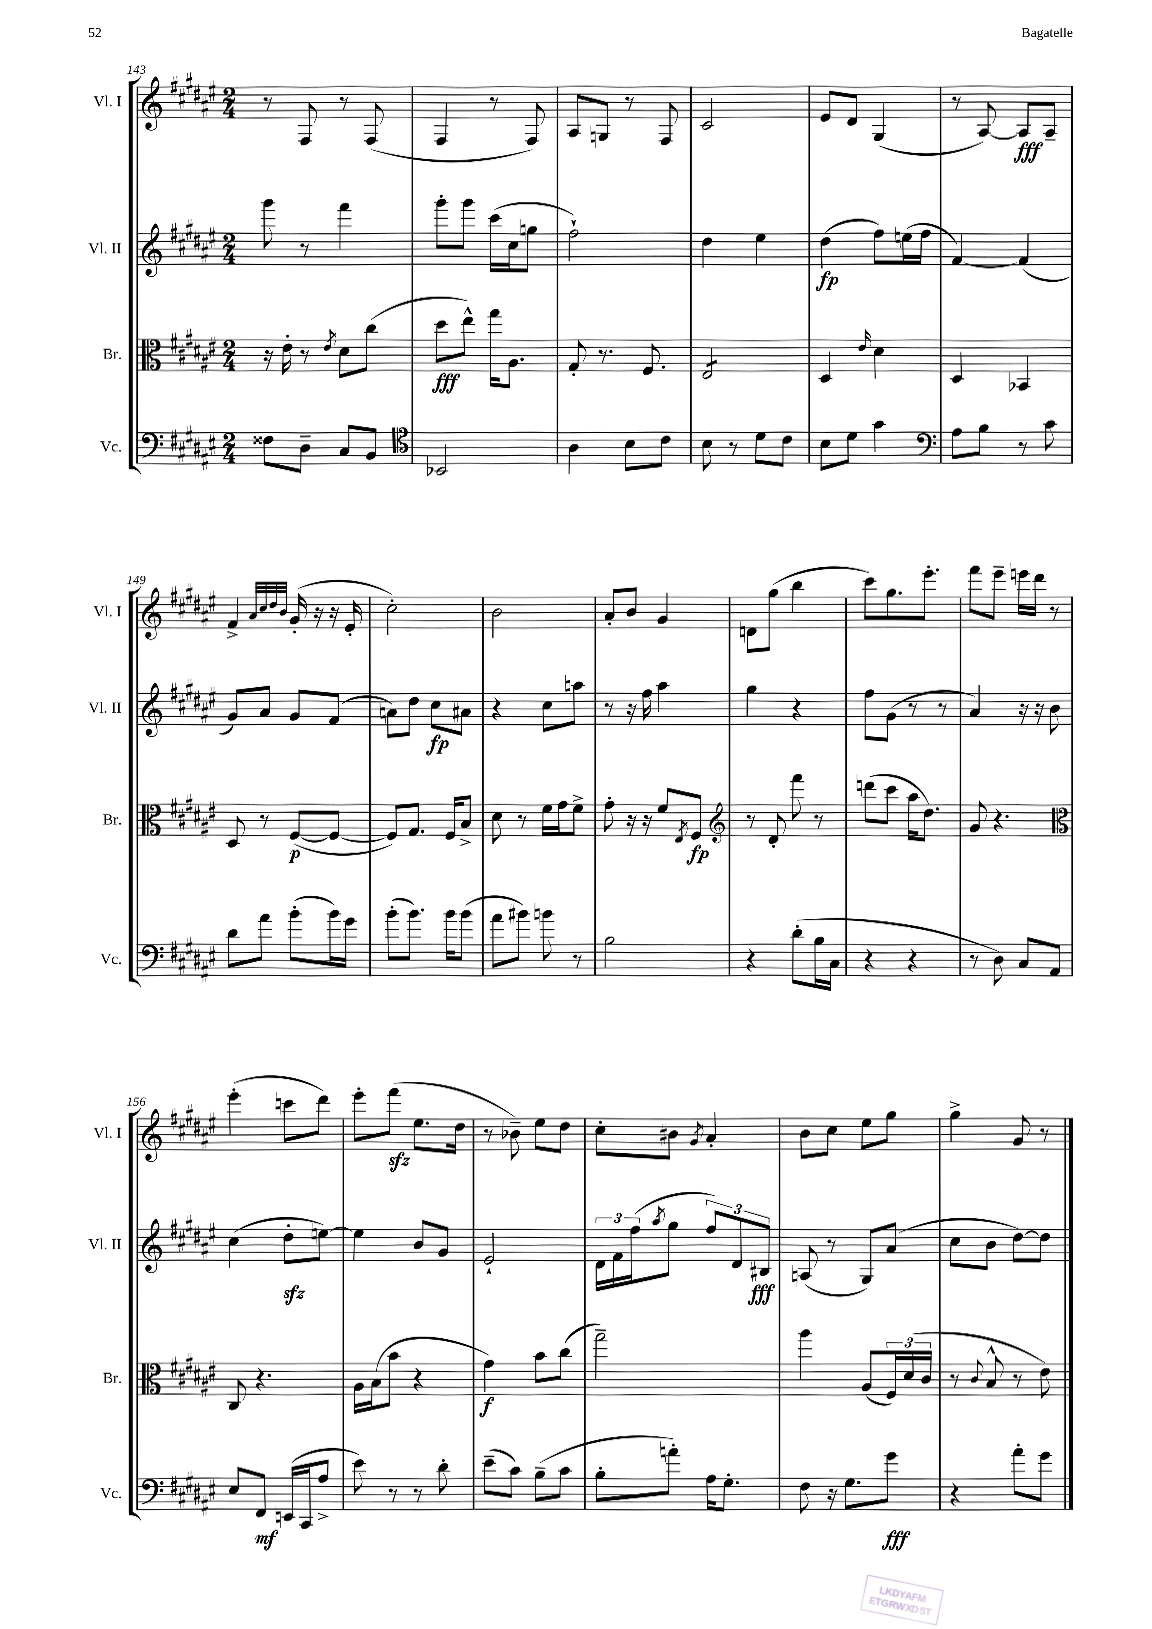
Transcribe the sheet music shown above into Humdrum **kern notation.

**kern	**kern	**kern	**kern
*staff4	*staff3	*staff2	*staff1
*clefF4	*clefC3	*clefG2	*clefG2
*k[f#c#g#d#a#e#]	*k[f#c#g#d#a#e#]	*k[f#c#g#d#a#e#]	*k[f#c#g#d#a#e#]
*M2/4	*M2/4	*M2/4	*M2/4
8F##	16r	8ggg#	8r
.	16e#'	.	.
8D#~	8r	8r	8F#
.	8qe#	.	.
8C#	8d#	4fff#	8r
8BB	(8cc#	.	(8F#
=	=	=	=
*clefC4	*	*	*
2BB-	8dd#	8ggg#'	4F#
.	8ee#^^)	8ggg#	.
.	16gg#	(16ccc#	8r
.	8.A#	16cc#	.
.	.	8gg	8F#)
=	=	=	=
4A#	8G#'	2ff#`)	8A#
.	8.r	.	8G
8B	.	.	8r
.	8.F#	.	.
8c#	.	.	8F#
=	=	=	=
8B	2E#	4dd#	2c#
8r	.	.	.
8d#	.	4ee#	.
8c#	.	.	.
=	=	=	=
8B	4D#	(4dd#	8e#
8d#	.	.	8d#
.	16qqe#	.	.
4g#	4d#	8ff#)	(4G#
.	.	(16ee	.
.	.	16ff#	.
=	=	=	=
*clefF4	*	*	*
8A#	4D#	[4f#)	8r
8B	.	.	[8A#)
8r	4BB-	(4f#]	8A#]
8c#	.	.	8A#~
=	=	=	=
8d#	8D#	8g#)	4f#^
8a#	8r	8a#	.
.	.	.	32qqa#
.	.	.	32qqcc#
.	.	.	32qqdd#
.	.	.	32qqb
(8b'	([8F#	8g#	(16g#'
.	.	.	16r
16b)	8F#_	(8f#	16r
16g#	.	.	16e#'
=	=	=	=
(8b'	8F#])	8a)	2cc#')
8.b)	8.G#	8dd#	.
.	.	8cc#	.
16b	16F#	.	.
(8b	8B^	8a#	.
=	=	=	=
8a#	8d#	4r	2b
8b#)	8r	.	.
8b	16f#	8cc#	.
.	16g#	.	.
8r	8f#^	8aa	.
=	=	=	=
2B	8g#'	8r	8a#'
.	16r	16r	8b
.	16r	16ff#	.
.	8f#	4aa#	4g#
.	8qE#	.	.
.	8F#	.	.
=	=	=	=
*	*clefG2	*	*
4r	8r	4gg#	8d
.	8d#'	.	(8gg#
(8d#'	8fff#	4r	4bb
16B	8r	.	.
16C#	.	.	.
=	=	=	=
4r	(8ddd	8ff#	8ccc#)
.	8ccc#	(8g#	8.gg#
4r	16aa#	8r	.
.	8.dd#)	.	8.eee#'
.	.	8r	.
=	=	=	=
8r	8g#	4a#)	8fff#
8D#)	4.r	.	8eee#~
8C#	.	16r	16eee
.	.	16r	16ddd#
8AA#	.	8b	8r
=	=	=	=
*	*clefC3	*	*
8E#	8C#	(4cc#	(4eee#'
8FF#	4.r	.	.
(16EE	.	8dd#'	8ccc
16CC#	.	.	.
8A#^	.	[8ee)	8ddd#)
=	=	=	=
8e#)	16A#	4ee]	8eee#'
.	(16B	.	.
8r	8b	.	(8fff#
8r	4r	8b	8.ee#
8d#'	.	8g#	.
.	.	.	16dd#
=	=	=	=
(8e#~	4g#)	2e#`	8r
8c#)	.	.	8b-~)
(8B~	8b	.	8ee#
8c#	(8cc#	.	8dd#
=	=	=	=
8B'	2gg#~)	24d#	8cc#'
.	.	24f#	.
.	.	(24ff#	.
.	.	8qaa#	.
8a')	.	8gg#	8b#
.	.	.	8qg#
16A#	.	12ff#)	4a#'
8.G#'	.	.	.
.	.	12d#	.
.	.	12B#	.
=	=	=	=
8F#	4aa#	(8A	8b
16r	.	8r	8cc#
8.G#	.	.	.
.	(8A#	8G#)	8ee#
8g#	24F#)	(8a#	8gg#
.	(24d#	.	.
.	24c#	.	.
=	=	=	=
4r	8r	8cc#	4gg#^
.	8qqc#	.	.
.	8B^^	8b	.
8a#'	8r	[8dd#)	8g#
8g#	8e#)	8dd#]	8r
==	==	==	==
*-	*-	*-	*-
